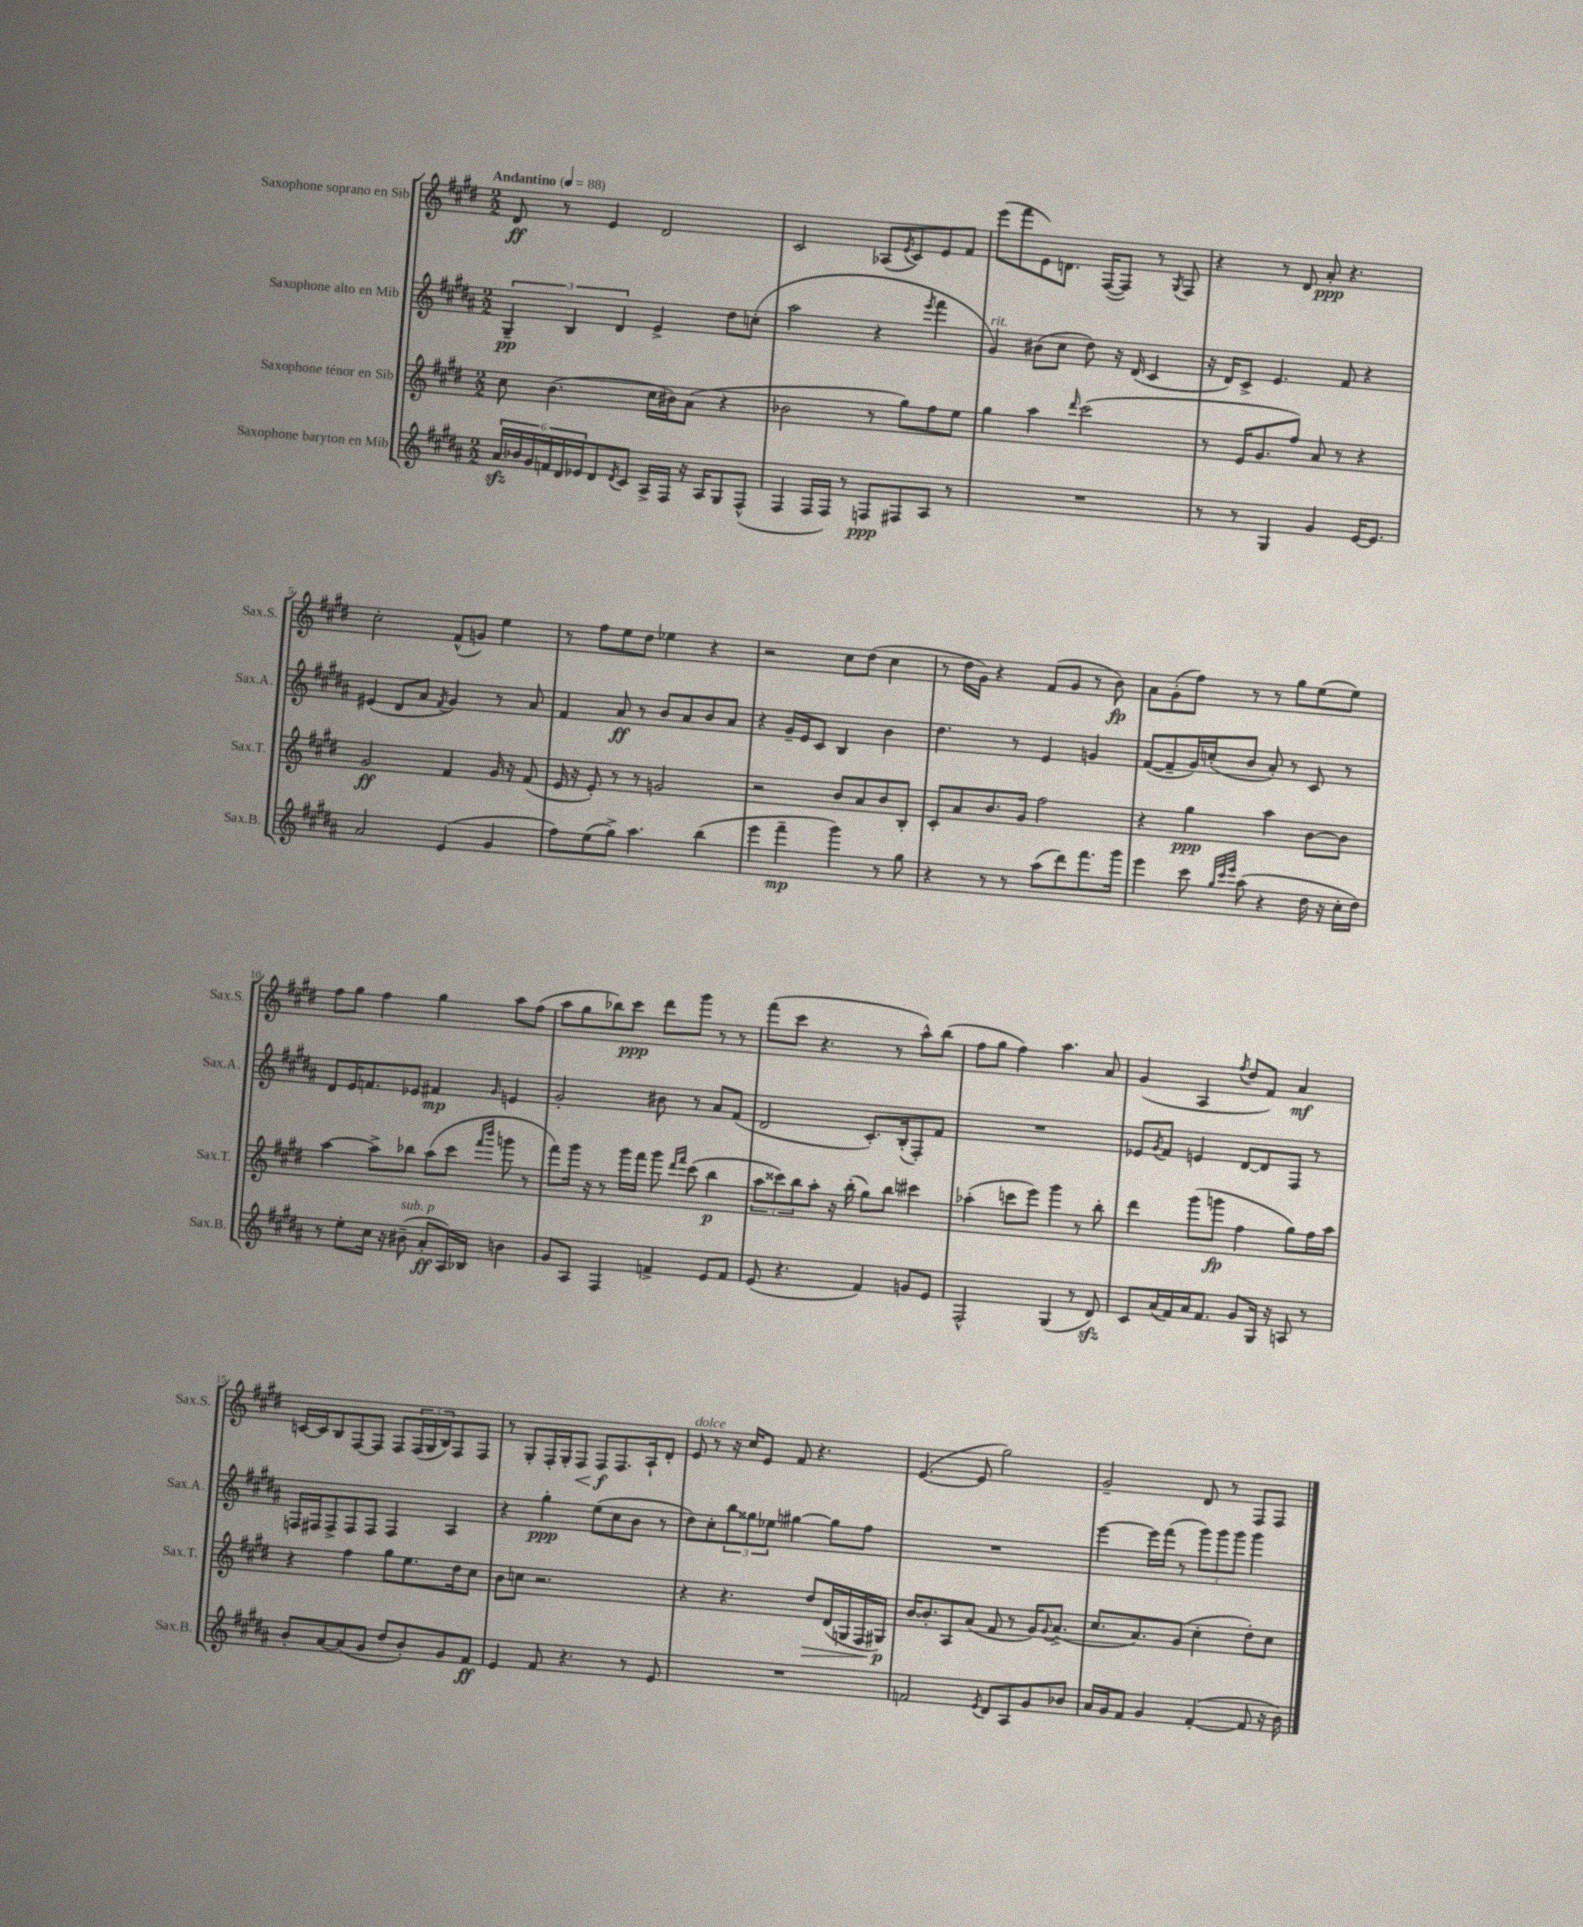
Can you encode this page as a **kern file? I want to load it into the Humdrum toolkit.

**kern	**dynam	**kern	**dynam	**kern	**dynam	**kern	**dynam
*part4	*part4	*part3	*part3	*part2	*part2	*part1	*part1
*staff4	*staff4	*staff3	*staff3	*staff2	*staff2	*staff1	*staff1
*I"Saxophone baryton en Mib	*	*I"Saxophone ténor en Sib	*	*I"Saxophone alto en Mib	*	*I"Saxophone soprano en Sib	*
*I'Sax.B.	*	*I'Sax.T.	*	*I'Sax.A.	*	*I'Sax.S.	*
*clefG2	*	*clefG2	*	*clefG2	*	*clefG2	*
*k[f#c#g#d#a#]	*	*k[f#c#g#d#]	*	*k[f#c#g#d#a#]	*	*k[f#c#g#d#]	*
*M2/2	*	*M2/2	*	*M2/2	*	*M2/2	*
*MM88	*	*MM88	*	*MM88	*	*MM88	*
=1	=1	=1	=1	=1	=1	=1	=1
!	!	!	!	!	!	!LO:TX:a:B:t=Andantino	!
24a#zz/LL	.	8cc#\	.	6G#~/	pp	8d#/	ff
24b-X/	.	.	.	.	.	.	.
24g#/	.	.	.	.	.	.	.
24fn/	.	(4.b\	.	.	.	8r	.
24d#/	.	.	.	6B/	.	.	.
24e-X/J	.	.	.	.	.	.	.
8d#/	.	.	.	.	.	4e/	.
.	.	.	.	6d#/	.	.	.
8qd#/	.	.	.	.	.	.	.
8c#/J	.	.	.	.	.	.	.
16A#^/LL	.	16cc#\LL	.	4e^/	.	2d#/	.
16F#/JJ	.	16b#X\J)	.	.	.	.	.
16r	.	(8a\J	.	.	.	.	.
16A#/KL	.	.	.	.	.	.	.
8G#/	.	4r	.	8dd#\L	.	.	.
(8F#^^/J	.	.	.	(8ccn'\J	.	.	.
=2	=2	=2	=2	=2	=2	=2	=2
4F#/	.	2b-X\	.	2aa#\	.	2c#/	.
16F#/LL	.	.	.	.	.	.	.
16F#/JJ)	.	.	.	.	.	.	.
8r	.	.	.	.	.	.	.
8Fn/L	ppp	8r	.	4r	.	(8A-X/L	.
.	.	.	.	.	.	8qe/	.
8F#X/	.	8gg#\L)	.	.	.	8c#/)	.
.	.	.	.	8qeee/	.	.	.
8A#/J	.	8ff#\	.	4fff#\	.	8e/	.
8r	.	8ee\J	.	.	.	8f#/J	.
=3	=3	=3	=3	=3	=3	=3	=3
!	!	!	!	!LO:TX:a:i:t=rit.	!	!	!
1r	.	4gg#\	.	4g#/)	.	(8eee\L	.
.	.	.	.	.	.	8fff#\	.
.	.	4aa\	.	(8b#X\L	.	8e\)	.
.	.	.	.	8cc#\J	.	8.dn\J	.
.	.	16qqddd#/	.	.	.	.	.
.	.	(2ccc#\	.	8dd#\)	.	.	.
.	.	.	.	.	.	([16F#/KL	.
.	.	.	.	16r	.	8F#/J])	.
.	.	.	.	(16d#/	.	.	.
.	.	.	.	4c#/	.	8r	.
.	.	.	.	.	.	8qG#/	.
.	.	.	.	.	.	8F#/	.
=4	=4	=4	=4	=4	=4	=4	=4
8r	.	8r	.	16r	.	4r	.
.	.	.	.	16d#/KL)	.	.	.
8r	.	16e/KL	.	8c#^/J	.	.	.
.	.	8.g#/	.	.	.	.	.
4G#/	.	.	.	4.e/	.	8r	.
.	.	8ff#/J)	.	.	.	8d#/	.
4g#/	.	8a/	.	.	.	8a'/	ppp
.	.	8r	.	8f#/	.	4.r	.
[16e/KL	.	4r	.	4r	.	.	.
8.e/J]	.	.	.	.	.	.	.
!!LO:LB:g=z
=5	=5	=5	=5	=5	=5	=5	=5
2a#/	.	2g#/	ff	(4e#X/	.	2cc#'\	.
.	.	.	.	8d#/L	.	.	.
.	.	.	.	8a#/J	.	.	.
.	.	.	.	8qf#/	.	.	.
(4e/	.	4f#/	.	4g#/)	.	(8f#^^/L	.
.	.	.	.	.	.	8gn/J)	.
4g#/	.	16g#/	.	8r	.	4ee\	.
.	.	16r	.	.	.	.	.
.	.	(8f#/	.	8a#/	.	.	.
=6	=6	=6	=6	=6	=6	=6	=6
8ff#\L)	.	16e/	.	4f#/	.	8r	.
.	.	16r	.	.	.	.	.
(8ee\	.	8e'/)	.	.	.	8ff#\L	.
8gg#^\J)	.	8r	.	8a#/	ff	8ee\	.
4.aa#\	.	8r	.	8r	.	8dd#\J	.
.	.	2gn/	.	8b/L	.	4ee-X\	.
.	.	.	.	8a#/	.	.	.
(4bb\	.	.	.	8b/	.	4r	.
.	.	.	.	8a#/J	.	.	.
=7	=7	=7	=7	=7	=7	=7	=7
4eee\	.	2r	.	4r	.	2r	.
4fff#~\	mp	.	.	16g#~/LL	.	.	.
.	.	.	.	16e/J	.	.	.
.	.	.	.	8c#/J	.	.	.
4ggg#\)	.	8b/L	.	4B/	.	8cc#\L	.
.	.	8a/	.	.	.	(8dd#\J	.
8r	.	8b/	.	4b\	.	4cc#\	.
8gg#\	.	8B'/J	.	.	.	.	.
=8	=8	=8	=8	=8	=8	=8	=8
4r	.	8c#'/L	.	4.dd#\	.	8r	.
.	.	8a/	.	.	.	16dd#\LL	.
.	.	.	.	.	.	16g#\JJ)	.
8r	.	8.b/	.	.	.	4r	.
8r	.	.	.	8r	.	.	.
.	.	16g#/Jk	.	.	.	.	.
(8aa#\L	.	2ff#\	.	4e/	.	(8f#/L	.
8ddd#\)	.	.	.	.	.	8g#/J	.
8.fff#\	.	.	.	4gn/	.	8r	.
.	.	.	.	.	.	8b\)	fp
16ggg#\Jk	.	.	.	.	.	.	.
=9	=9	=9	=9	=9	=9	=9	=9
4eee\	.	4r	.	([8f#/L	.	8a\L	.
.	.	.	.	8f#~/]	.	(8g#'\	.
8ccc#\	.	4gg#\	ppp	16g#/L)	.	8ff#\J)	.
.	.	.	.	(16ccn'/J	.	.	.
32qqgg#/LLL	.	.	.	.	.	.	.
32qqccc#/	.	.	.	.	.	.	.
32qqeee/JJJ	.	.	.	.	.	.	.
(8aa#\	.	.	.	8b/J	.	8r	.
4r	.	4aa\	.	8a#'/)	.	8r	.
.	.	.	.	8r	.	8gg#\L	.
16dd#\	.	[8b\L	.	8c#/	.	(8ee\	.
16r	.	.	.	.	.	.	.
16cc#'\LL	.	8b\J]	.	8r	.	8ee\J)	.
16dd#\JJ)	.	.	.	.	.	.	.
!!LO:LB:g=z
=10	=10	=10	=10	=10	=10	=10	=10
8r	.	[4aa\	.	8d#/L	.	8ff#\L	.
8ee'\L	.	.	.	16e/K	.	8gg#\J	.
.	.	.	.	8.fn/	.	.	.
16cc#\Jk	.	8aa^\L]	.	.	.	4ff#\	.
16r	.	.	.	.	.	.	.
!LO:TX:a:i:t=sub. p	!	!	!	!	!	!	!
(8b#X~\	.	8bb-X\J	.	8e-X/J	.	.	.
8a#'/L	ff	(8aa\L	.	4f#X/	mp	4gg#\	.
16A#/L)	.	8ccc#\J	.	.	.	.	.
16B-X/JJ	.	.	.	.	.	.	.
.	.	16qqfff#/LL	.	.	.	.	.
.	.	16qqbbb/JJ	.	16qqg#/	.	.	.
4bn\	.	8gggn\	.	4en/	.	8aa\L	.
.	.	8r	.	.	.	(8ff#\J	.
=11	=11	=11	=11	=11	=11	=11	=11
8g#/L	.	8fff#\L)	.	2g#'/	.	8aa\L	.
8A#/J	.	16ggg#\Jk	.	.	.	8gg#\	.
.	.	16r	.	.	.	.	.
4F#/	.	8r	.	.	.	8bb-X\)	.
.	.	16ggg#\LL	.	.	.	8ccc#\J	ppp
.	.	16fff#\JJ	.	.	.	.	.
4fn^/	.	8ggg#\	.	8b#X\	.	8ddd#\L	.
.	.	16qqddd#/LL	.	.	.	.	.
.	.	16qqfff#/JJ	.	.	.	.	.
.	.	(8ccc#\	.	8r	.	8ggg#\J	.
8e/L	.	4bb\	p	8a#/L	.	8r	.
8f/J	.	.	.	(8f#/J	.	8r	.
=12	=12	=12	=12	=12	=12	=12	=12
(8e/	.	12aa\L	.	2d#/	.	(8fff#\L	.
.	.	12ccc##X\)	.	.	.	.	.
4.r	.	.	.	.	.	8ccc#\J	.
.	.	12bb\	.	.	.	.	.
.	.	8aa'\J	.	.	.	4.r	.
.	.	16r	.	.	.	.	.
.	.	(16bb'\	.	.	.	.	.
4f#/)	.	8gg#\L)	.	8.c#'/L)	.	.	.
.	.	8bb\J	.	.	.	8r	.
.	.	.	.	(16B'/k	.	.	.
8gn/L	.	4ccc#X\	.	8F#'/)	.	8aa^^\L)	.
8e/J	.	.	.	8f#/J	.	(8bb\J	.
=13	=13	=13	=13	=13	=13	=13	=13
2F#^^/	.	(4aa-X'\	.	1r	.	8ff#\L	.
.	.	.	.	.	.	8gg#\J	.
.	.	8cccn\L	.	.	.	4ff#\)	.
.	.	8eee\J)	.	.	.	.	.
(4G#/	.	4ggg#\	.	.	.	4.aa\	.
8r	.	8r	.	.	.	.	.
8d#zz/)	.	8bb'\	.	.	.	8a/	.
=14	=14	=14	=14	=14	=14	=14	=14
8c#/L	.	4ddd#\	.	8e-X/L	.	(4g#/	.
.	.	.	.	8qg#/	.	.	.
(16a#/L	.	.	.	8f#/J	.	.	.
16f#/)	.	.	.	.	.	.	.
16a#/J	.	(8ggg#\L	.	4en/	.	4A/	.
8.f#/J	.	.	.	.	.	.	.
.	.	8gggn\J	fp	.	.	.	.
.	.	.	.	.	.	8qff#/	.
8g#/L	.	4ff#\	.	[8d#/L	.	8dd#/L	.
16G#/Jk	.	.	.	8d#/]	.	8f#/J)	.
16r	.	.	.	.	.	.	.
8An/	.	8gg#\L)	.	8F#/J	.	4a/	mf
8r	.	16ff#\L	.	8r	.	.	.
.	.	16aa\JJ	.	.	.	.	.
!!LO:LB:g=z
=15	=15	=15	=15	=15	=15	=15	=15
8b'/L	.	4r	.	16Fn/LL	.	[16cn/LL	.
.	.	.	.	16F#X/J	.	16c/J]	.
[8a#/	.	.	.	8F#^/	.	8B/	.
(8a#/]	.	4ff#\	.	8F#/	.	[8F#/	.
8g#/J	.	.	.	8F#/J	.	8F#/J]	.
8dd#/L	.	8gg#\L	.	4F#/	.	8F#/L	.
8b'/)	.	8.ee\	.	.	.	(24F#/L	.
.	.	.	.	.	.	24G#/	.
.	.	.	.	.	.	24B/J)	.
8g#/	.	.	.	4A#/	.	8F#/	.
.	.	16dd#\k	.	.	.	.	.
8f#/J	ff	8cc#\J	.	.	.	8F#/J	.
=16	=16	=16	=16	=16	=16	=16	=16
4e/	.	8b\L	.	4r	.	8r	.
.	.	8ccn\J	.	.	.	8G#'/L	.
8f#/	.	2.r	.	4gg#'\	ppp	16F#'/L	.
.	.	.	.	.	.	16G#'/J	.
!	!	!	!	!	!	!	!LO:HP:b
4.r	.	.	.	.	.	8F#/J	<
.	.	.	.	(8ee\L	.	8F#/L	f
.	.	.	.	8cc#\	.	8.F#/	[
8r	.	.	.	8b\J	.	.	.
.	.	.	.	.	.	16A`/k	.
8e/	.	.	.	8r	.	8d#'/J	.
=17	=17	=17	=17	=17	=17	=17	=17
!	!	!	!	!	!	!LO:TX:a:i:t=dolce	!
1r	.	4r	.	8dd#\L)	.	8e/	.
.	.	.	.	8cc#'\	.	8r	.
.	.	4.r	.	12bb\	.	16r	.
.	.	.	.	.	.	16cc#/KL	.
.	.	.	.	12gg##X\	.	.	.
.	.	.	.	.	.	8e/J	.
.	.	.	.	12ee-X\J	.	.	.
.	.	.	.	[4gg#X\	.	8f#/	.
!	!	!	!LO:HP:b	!	!	!	!
.	.	8dd#/L	>	.	.	4.r	.
.	.	(16d#/L	.	8gg#\L]	.	.	.
.	.	16Gn/	.	.	.	.	.
.	.	16F#/	.	8ff#\J	.	.	.
.	.	16G#X/JJ)	p	.	.	.	.
.	.	.	]	.	.	.	.
=18	=18	=18	=18	=18	=18	=18	=18
2fn/	.	[16b/KL	.	1r	.	([4.e/	.
.	.	8.b'/]	.	.	.	.	.
.	.	8A/	.	.	.	.	.
.	.	(8a/J	.	.	.	8e/]	.
8qe/	.	.	.	.	.	.	.
8d#/L	.	8f#/	.	.	.	2gg#\)	.
8A#/	.	8r	.	.	.	.	.
8g#/	.	16g#/KL)	.	.	.	.	.
.	.	8qqg#/	.	.	.	.	.
.	.	(8.a^/J	.	.	.	.	.
8b-X/J	.	.	.	.	.	.	.
=19	=19	=19	=19	=19	=19	=19	=19
16a#/LL	.	8.cc#/L	.	[4eee\	.	2g#~/	.
16g#/J	.	.	.	.	.	.	.
8f#/J	.	.	.	.	.	.	.
.	.	8.a/)	.	.	.	.	.
4g#/	.	.	.	16eee\LL]	.	.	.
.	.	.	.	(16fff#\JJ	.	.	.
.	.	(8g#/J	.	8r	.	.	.
([4f#'/	.	4cc#'\	.	12ggg#\L)	.	8d#/	.
.	.	.	.	12ggg#\	.	.	.
.	.	.	.	.	.	8r	.
.	.	.	.	12ggg#\J	.	.	.
8f#/]	.	8dd#'\L)	.	4ggg#\	.	8F#/L	.
16r	.	8cc#\J	.	.	.	8F#/J	.
16b\)	.	.	.	.	.	.	.
==	==	==	==	==	==	==	==
*-	*-	*-	*-	*-	*-	*-	*-
